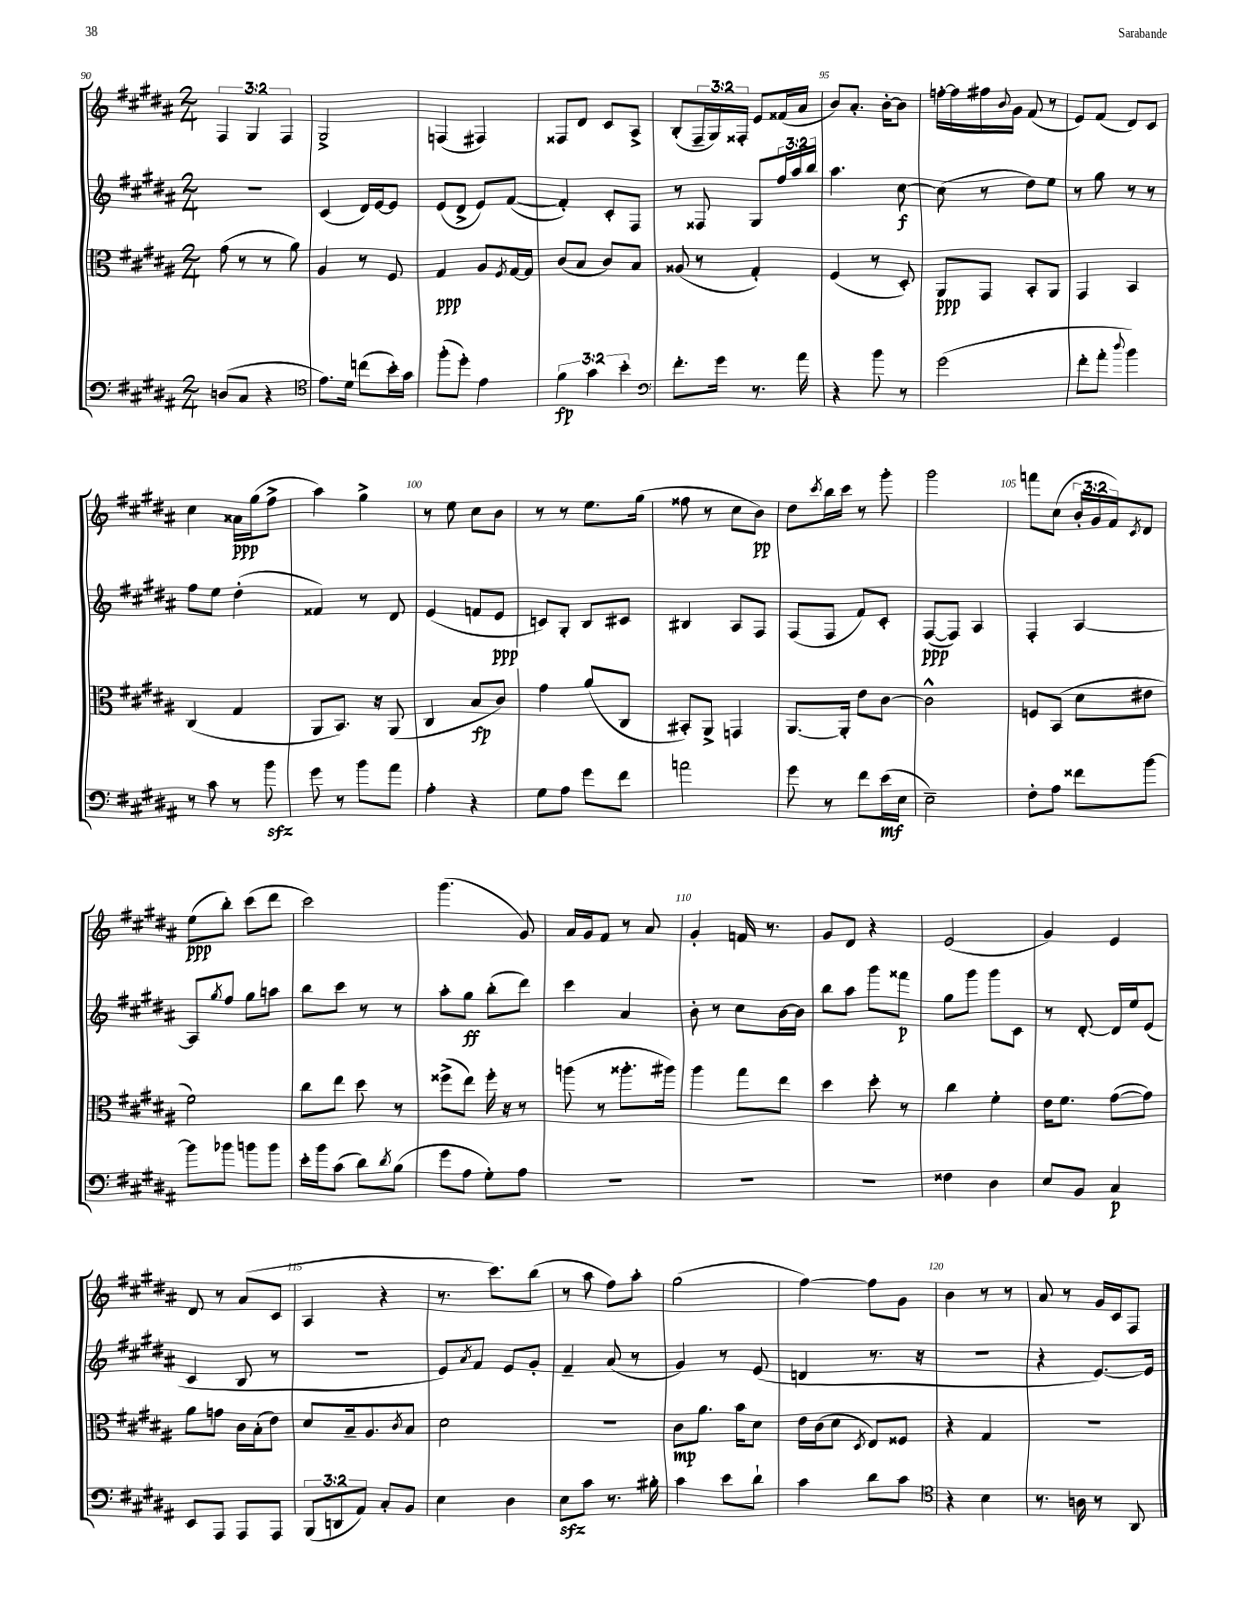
<<
\new StaffGroup <<
\new Staff = "s0" {
    \clef treble \key b \major \numericTimeSignature \time 2/4 \override Staff.TupletNumber.text = #tuplet-number::calc-fraction-text
    \tuplet 3/2 { fis4 gis4 fis4 } |
    gis2-> |
    f4( fis4) |
    fisis8 dis'8 cis'8 ais8-> |
    b8-.( \tuplet 3/2 { fis16-- gis16) fisis16-. } e'8 fisis'16( ais'16 |
    b'8) ais'8.-. b'16~-. b'8 |
    f''16~-. f''16 fis''16 \appoggiatura { b'8 } gis'16 fis'8( r8 |
    e'8) fis'8( dis'8) cis'8 |
    cis''4 aisis'16\ppp gis''16( fis''8-> |
    ais''4) gis''4-> |
    r8 e''8 cis''8 b'8 |
    r8 r8 e''8. gis''16( |
    fisis''8 r8 cis''8 b'8\pp) |
    dis''8 \acciaccatura { cis'''8 } b''16 cis'''16 r8 gis'''8-. |
    gis'''2 |
    f'''8 cis''8( \tuplet 3/2 { b'16-. gis'16 fis'16) } \acciaccatura { cis'8 } dis'8 |
    e''8\ppp( b''8-.) cis'''8( dis'''8 |
    cis'''2) |
    gis'''4.( gis'8) |
    ais'16 gis'16 fis'8 r8 ais'8 |
    gis'4-. f'16 r8. |
    gis'8 dis'8 r4 |
    e'2( |
    gis'4) e'4 |
    dis'8 r8 ais'8( cis'8 |
    ais4 r4 |
    r8. cis'''8.) b''8( |
    r8 ais''8 fis''8) ais''8-. |
    gis''2( |
    fis''4~) fis''8 gis'8 |
    b'4 r8 r8 |
    ais'8 r8 gis'16 cis'16 fis8 \bar "|." |
}
\new Staff = "s1" {
    \clef treble \key b \major \numericTimeSignature \time 2/4 \override Staff.TupletNumber.text = #tuplet-number::calc-fraction-text
    R2 |
    cis'4( dis'16) e'16~ e'8 |
    e'8( dis'8-> e'8) fis'8~( |
    fis'4-.) cis'8-. fis8 |
    r8 fisis8 gis8 \tuplet 3/2 { fis''16 ais''16 b''16 } |
    ais''4. cis''8~\f |
    cis''8( r8 dis''8) e''8 |
    r8 gis''8 r8 r8 |
    fis''8 e''8 dis''4-.( |
    fisis'4) r8 dis'8 |
    e'4( f'8 e'8\ppp |
    c'8) gis8-. b8 cis'8 |
    bis4 ais8 fis8 |
    fis8( fis8 fis'8) cis'8-. |
    fis8~\ppp( fis8) ais4 |
    fis4-. ais4~ |
    ais8 \acciaccatura { gis''8 } fis''8 gis''8 a''8 |
    b''8 cis'''8 r8 r8 |
    ais''8-. gis''8\ff b''8-.( dis'''8) |
    cis'''4 ais'4 |
    b'8-. r8 cis''8 b'16~ b'16 |
    b''8 ais''8 gis'''8 fisis'''8\p |
    gis''8 gis'''8 gis'''8 cis'8 |
    r8 dis'8~-. dis'16 e''16 e'8( |
    cis'4 b8 r8 |
    r2 |
    e'8) \acciaccatura { ais'8 } fis'8 e'8 gis'8-. |
    fis'4-- ais'8( r8 |
    gis'4) r8 e'8( |
    d'4 r8. r16 |
    r2 |
    r4 e'8.~) e'16 \bar "|." |
}
\new Staff = "s2" {
    \clef alto \key b \major \numericTimeSignature \time 2/4
    gis'8( r8 r8 ais'8) |
    ais4 r8 fis8 |
    gis4\ppp ais8 \acciaccatura { fis8 } gis16~ gis16 |
    cis'8( b8 cis'8) b8 |
    aisis8( r8 gis4-.) |
    fis4( r8 dis8-.) |
    ais,8\ppp gis,8 b,8-. ais,8 |
    gis,4 b,4 |
    cis4( gis4 |
    ais,8 b,8.) r16 ais,8( |
    cis4 b8\fp cis'8) |
    gis'4 ais'8( cis8 |
    bis,8-.) ais,8-> g,4 |
    ais,8.~ ais,16-. e'8 cis'8~ |
    cis'2-^ |
    f8 b,8( dis'8 eis'8 |
    fis'2) |
    cis''8 e''8 dis''8 r8 |
    fisis''8->( e''8) fisis''16-. r16 r8 |
    a''8( r8 aisis''8.-. ais''16) |
    ais''4 gis''8 e''8 |
    dis''4 dis''8-. r8 |
    cis''4 fis'4-. |
    e'16 fis'8. gis'8~( gis'8) |
    ais'8 g'8 cis'16 b16-.( e'8) |
    dis'8 b16-- ais8. \acciaccatura { cis'8 } b8 |
    dis'2 |
    r2 |
    cis'8\mp ais'8. b'16 dis'8 |
    e'16 cis'16( dis'8 \acciaccatura { dis8 } e8) fisis8 |
    r4 gis4 |
    r2 \bar "|." |
}
\new Staff = "s3" {
    \clef bass \key b \major \numericTimeSignature \time 2/4 \override Staff.TupletNumber.text = #tuplet-number::calc-fraction-text
    d8( cis8 r4 |
    \clef tenor e'8.) dis'16 c''8( b'16-.) gis'16 |
    fis''8-.( dis''8-.) e'4 |
    \tuplet 3/2 { fis'4\fp gis'4 b'4-. } |
    \clef bass fis'8.-. gis'16 r8. ais'16 |
    r4 b'8 r8 |
    gis'2( |
    fis'8-. ais'8-. \appoggiatura { dis''8 } b'4) |
    r8 cis'8 r8 b'8\sfz |
    gis'8 r8 b'8 ais'8 |
    ais4-. r4 |
    gis8 ais8 gis'8 fis'8 |
    a'2 |
    gis'8 r8 fis'8 e'16\mf( e16 |
    e2--) |
    fis8-. ais8 fisis'8 b'8~ |
    b'8 bes'8 b'8 b'8 |
    e'16-. b'16 cis'8( dis'8) \acciaccatura { dis'8 } b8( |
    gis'8 ais8 gis8-.) ais8 |
    R2 |
    R2 |
    R2 |
    fisis4 dis4 |
    e8 b,8 cis4\p |
    e,8 ais,,8 ais,,8 ais,,8 |
    \tuplet 3/2 { b,,8( d,8 ais,8) } cis8-. b,8 |
    e4 dis4 |
    e8\sfz cis'8 r8. bis16-. |
    cis'4 e'8 dis'8-! |
    cis'4 dis'8 cis'8 |
    \clef tenor r4 b4 |
    r8. a16 r8 ais,8 \bar "|." |
}
>>
>>
\layout { \context { \Score currentBarNumber = #90 \override BarNumber.break-visibility = ##(#f #t #t) barNumberVisibility = #(every-nth-bar-number-visible 5) } }
